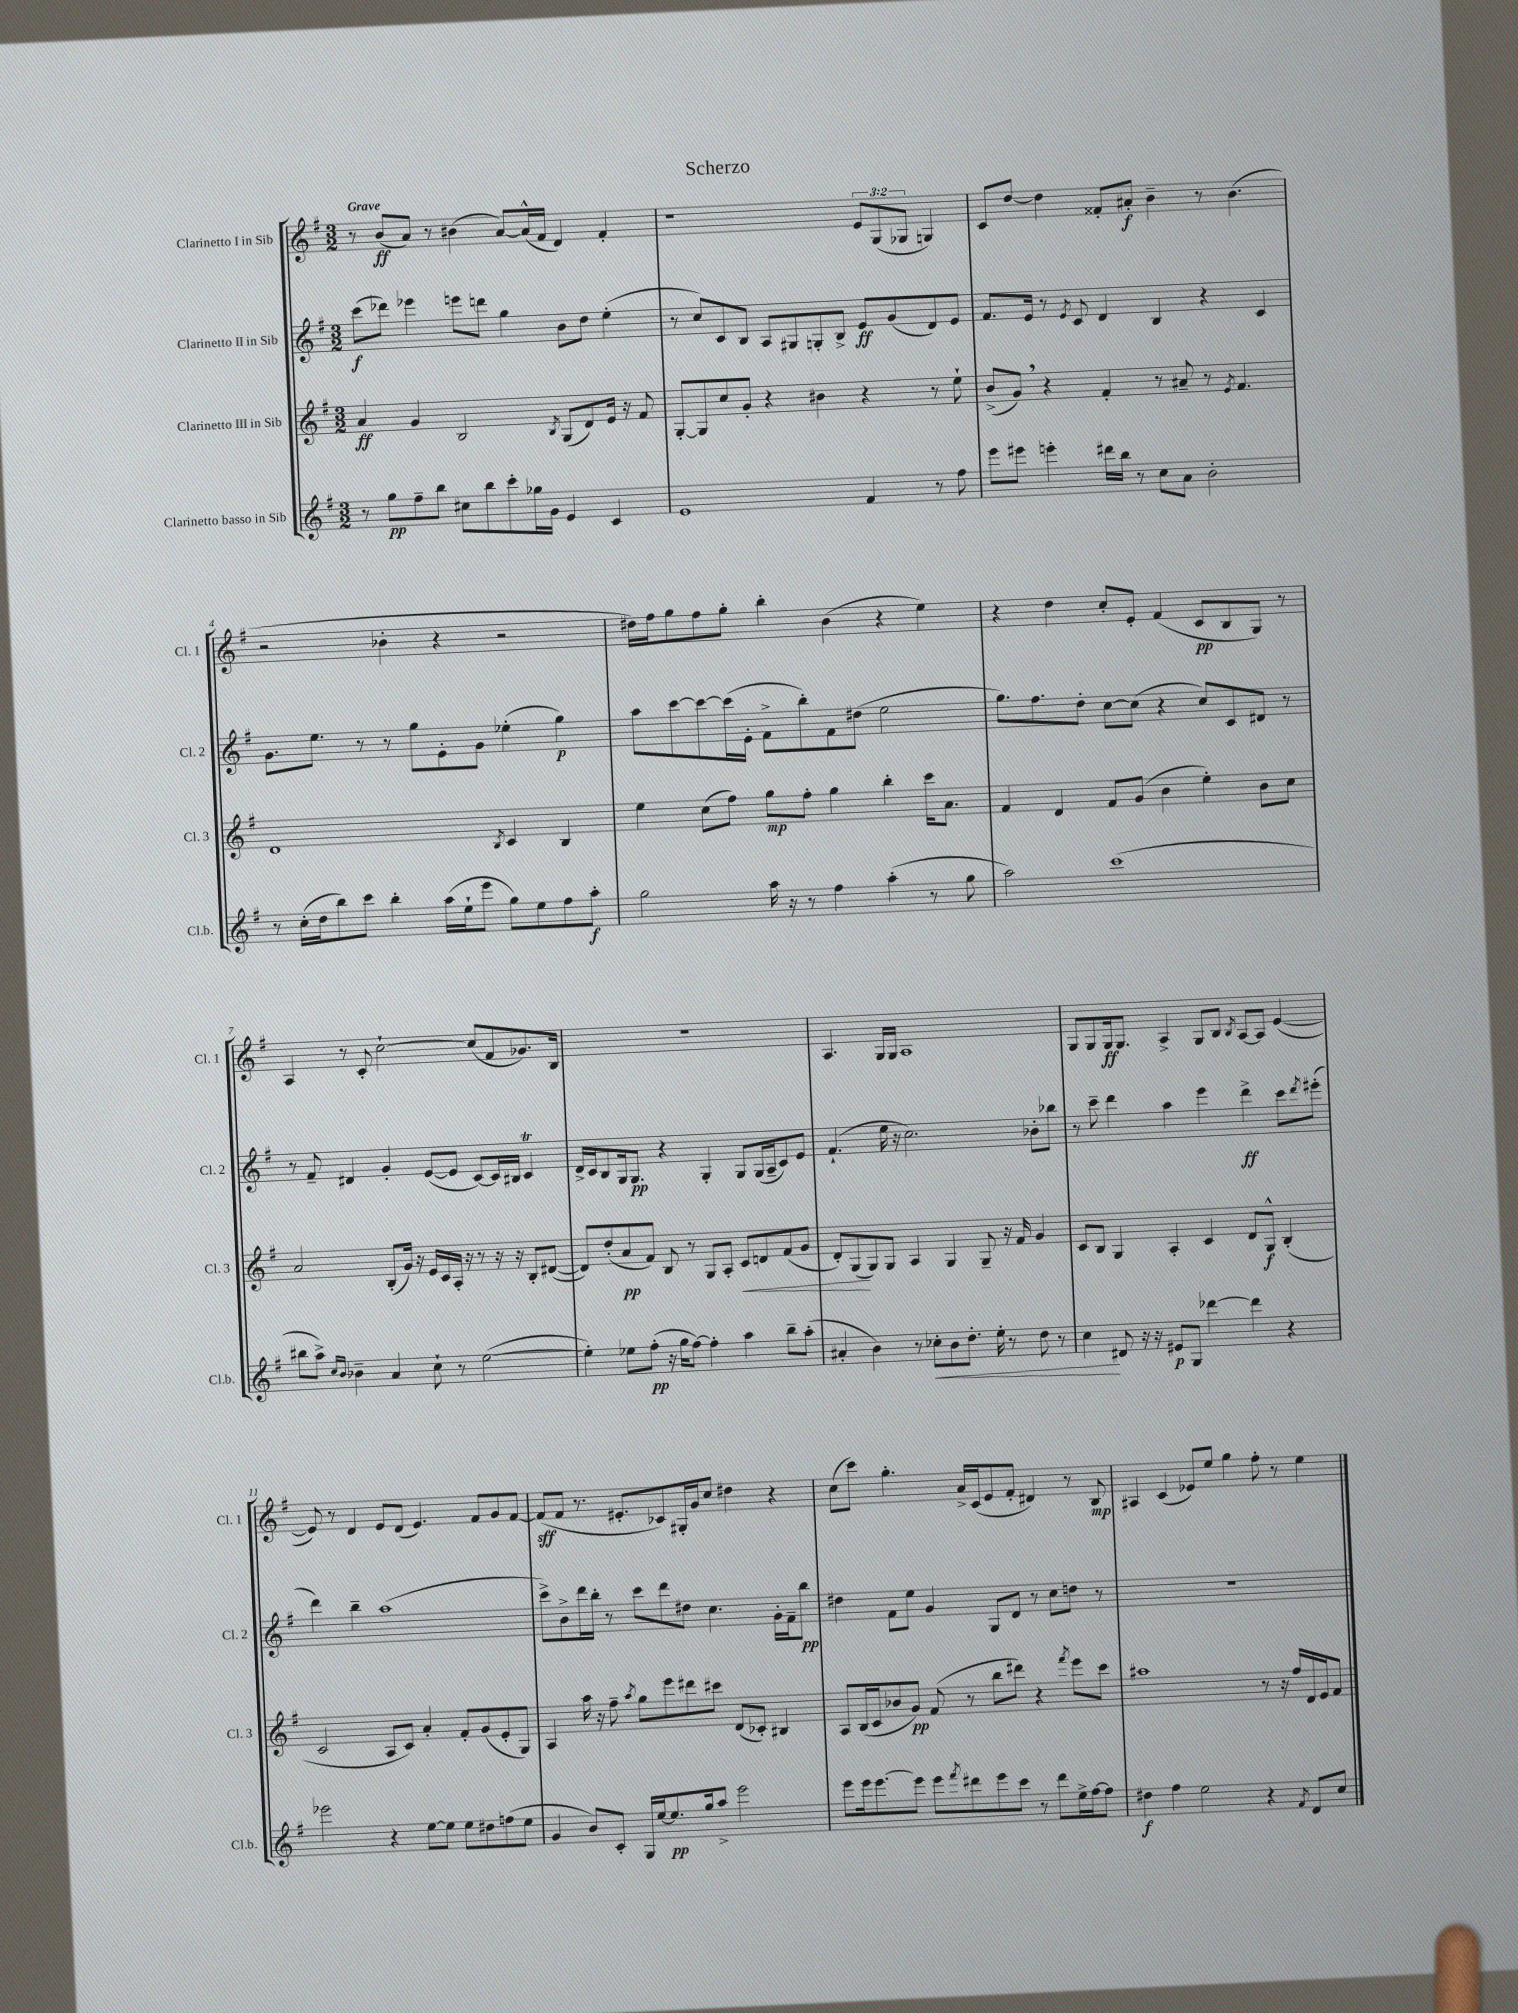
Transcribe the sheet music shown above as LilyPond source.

\header { title = "Scherzo" }
<<
\new StaffGroup <<
\new Staff = "s0" \with { instrumentName = "Clarinetto I in Sib" shortInstrumentName = "Cl. 1" } {
    \clef treble \key g \major \numericTimeSignature \time 3/2 \override Staff.TupletNumber.text = #tuplet-number::calc-fraction-text \tempo "Grave"
    r8 b'8\ff( a'8) r8 bis'4( a'8~) a'16-^( fis'16 d'4) fis'4-. |
    r1 \tuplet 3/2 { e'8 g8( ges8 } g4) |
    c'8 d''8~ d''4 fisis'8-. ais'8-.\f b'4-- r8 b'4.( |
    r2 bes'4-. r4 r2 |
    dis''16) fis''16 g''8 fis''8 g''8-. b''4-. b'4( r4 e''4) |
    r4 d''4 c''8-. e'8-. fis'4( c'8\pp b8 g8) r8 |
    a4 r8 c'8-. c''2~-! c''8( fis'8 ges'8.) b16 |
    R1. |
    a4. g16 g16 a1 |
    g8 g8 g16\ff g8. a4-> g8 b8 \acciaccatura { b8 } a8~ a8 e'4~( |
    e'8) r8 d'4 e'8 d'8( e'4.) fis'8 g'8 fis'8~ |
    fis'8\sff( fis'8 r8. eis'8.-. ces'8) gis16-. g'16 c''8 dis''4 r4 |
    c''8( c'''8) g''4.-. a'16-> c'16( e'8 fis'8-. dis'4) r8 b8\mp |
    ais4 c'4( ees'8) e''8 g''4 fis''8-. r8 e''4 \bar "|." |
}
\new Staff = "s1" \with { instrumentName = "Clarinetto II in Sib" shortInstrumentName = "Cl. 2" } {
    \clef treble \key g \major \numericTimeSignature \time 3/2
    c'''8\f( des'''8) ees'''4 e'''8 d'''8 g''4 b'8 d''8 e''4-.( |
    r8 c''8) c'8 b8 a8 gis8 g8-. b8-> e'8\ff g'8( d'8) e'8 |
    fis'8. e'16 r8 \acciaccatura { e'8 } c'8 d'4 b4 r4 c'4 |
    g'8. e''8. r8 r8 g''8 e'8-. g'8 ees''4-.( g''4\p) |
    a''8 c'''8~ c'''8~ c'''16( e'16-. fis'8-> b''8-.) fis'8 dis''8( e''2 |
    g''8.) fis''8. d''8-. c''8~ c''8( r4 c''8) c'8 dis'8 r8 |
    r8 fis'8-- dis'4 g'4-. e'8~( e'8 c'8~) c'16 bis16 c'4\trill |
    d'16-> c'16 b8 g16 g8.\pp r4 g4-. g8 g16( a16-- c'8) e'8 |
    fis'4.-!( e''16 r16 c''2.) bes'8-. bes''8 |
    r8 c'''8-- d'''4 a''4 e'''4 d'''4->\ff c'''8 \acciaccatura { d'''8 } eis'''8-.( |
    d'''4) b''4-- a''1( |
    c'''8->) b'8-> d'''16 b''16-. r8 c'''8 d'''8 dis''8 c''4. g'16-. fis'16-- b''8\pp |
    dis''4 fis'8 e''8 g'4 g8 d'8 r8 c''8 d''8 r8 |
    R1. \bar "|." |
}
\new Staff = "s2" \with { instrumentName = "Clarinetto III in Sib" shortInstrumentName = "Cl. 3" } {
    \clef treble \key g \major \numericTimeSignature \time 3/2
    a'4\ff g'4 b2 \acciaccatura { b8 } g8( d'8) e'16 r16 fis'8 |
    g8~-. g8 c''8 g'8-. r4 bis'4 r4 r8 e''8-! |
    b'8->( g'8) \breathe r4 fis'4-. r8 ais'8-- r8 \acciaccatura { e'8 } fis'4. |
    d'1 \acciaccatura { b8 } c'4 b4 |
    e''4 c''8( fis''8) g''8\mp fis''8-. g''4 b''4-. c'''16 a'8. |
    fis'4 d'4 fis'8 g'8( b'4 e''4-.) b'8 c''8 |
    a'2 b8-.( g'16) r16 e'16 c'16 a16-. r16 r8 r16 r16 b8-. dis'8~( |
    dis'8) d''8-.( a'8\pp fis'8) b8 r8 g8 a8-. c'8\< d'8 fis'8( g'8 |
    d'8-.) g8\!( g8) g8 a4 g4 g8-- r16 fis'16 g'4 |
    c'8 b8 g4 a4-. c'4 d'8 g8-^\f b4-.( |
    c'2 a8 c'8) a'4-. fis'8-. g'8( e'8-. g8) |
    a4 a''16 r16 fis''8-- \acciaccatura { a''8 } g''8 e'''8 dis'''8 cis'''8 d'8( ces'8-.) bis4 |
    a8 b16( c'16 bes'8 g'8\pp) fis'8( r8 b''8 dis'''8) r4 \acciaccatura { fis'''8 } e'''8 c'''8 |
    ais''1 r8 r16 fis''16 d'16 e'16 fis'8 \bar "|." |
}
\new Staff = "s3" \with { instrumentName = "Clarinetto basso in Sib" shortInstrumentName = "Cl.b." } {
    \clef treble \key g \major \numericTimeSignature \time 3/2
    r8 g''8\pp fis''8-- b''8 cis''8 b''8 c'''8-. ges''16 g'16 e'4 c'4 |
    e'1 fis'4 r8 fis''8 |
    e'''8 eis'''8 e'''4-. dis'''16 b''16 r8 c''8 a'8 b'2-. |
    r8 c''16-.( d''16 b''8) c'''8 b''4-. a''16( e''16-! e'''8 g''8) e''8 fis''8 a''8-.\f |
    g''2 a''16 r16 r8 fis''4 a''4-.( r8 g''8 |
    a''2) c'''1( |
    bis''8 a''8->) \grace { c''16 b'16 } bes'4-- a'4 c''8-! r8 e''2~( |
    e''4-.) ees''8 fis''8-.\pp( r16 g''16 fis''8~) fis''4-. a''4 b''8-- a''8-.( |
    ais'4-. b'4) r8 ces''8-.\< b'8 d''8.-. e''16-. r8 d''8 r8 |
    c''4\! dis'8 r16 r16 eis'8\p g8 des'''4~ des'''4 r4 |
    ees'''2 r4 e''8~ e''8 e''8 dis''8 f''8( e''8 |
    g'4 b'8) c'8-. g16 e''16~ e''8.\pp g''16 a''8-> e'''2 |
    e'''8 e'''16 e'''8.~ e'''8 e'''8 \acciaccatura { fis'''8 } dis'''8 e'''8 c'''8 r8 dis'''8 e''16-> fis''16~ fis''8 |
    dis''4\f fis''4 e''2 r4 \acciaccatura { fis'8 } d'8 c''8 \bar "|." |
}
>>
>>
